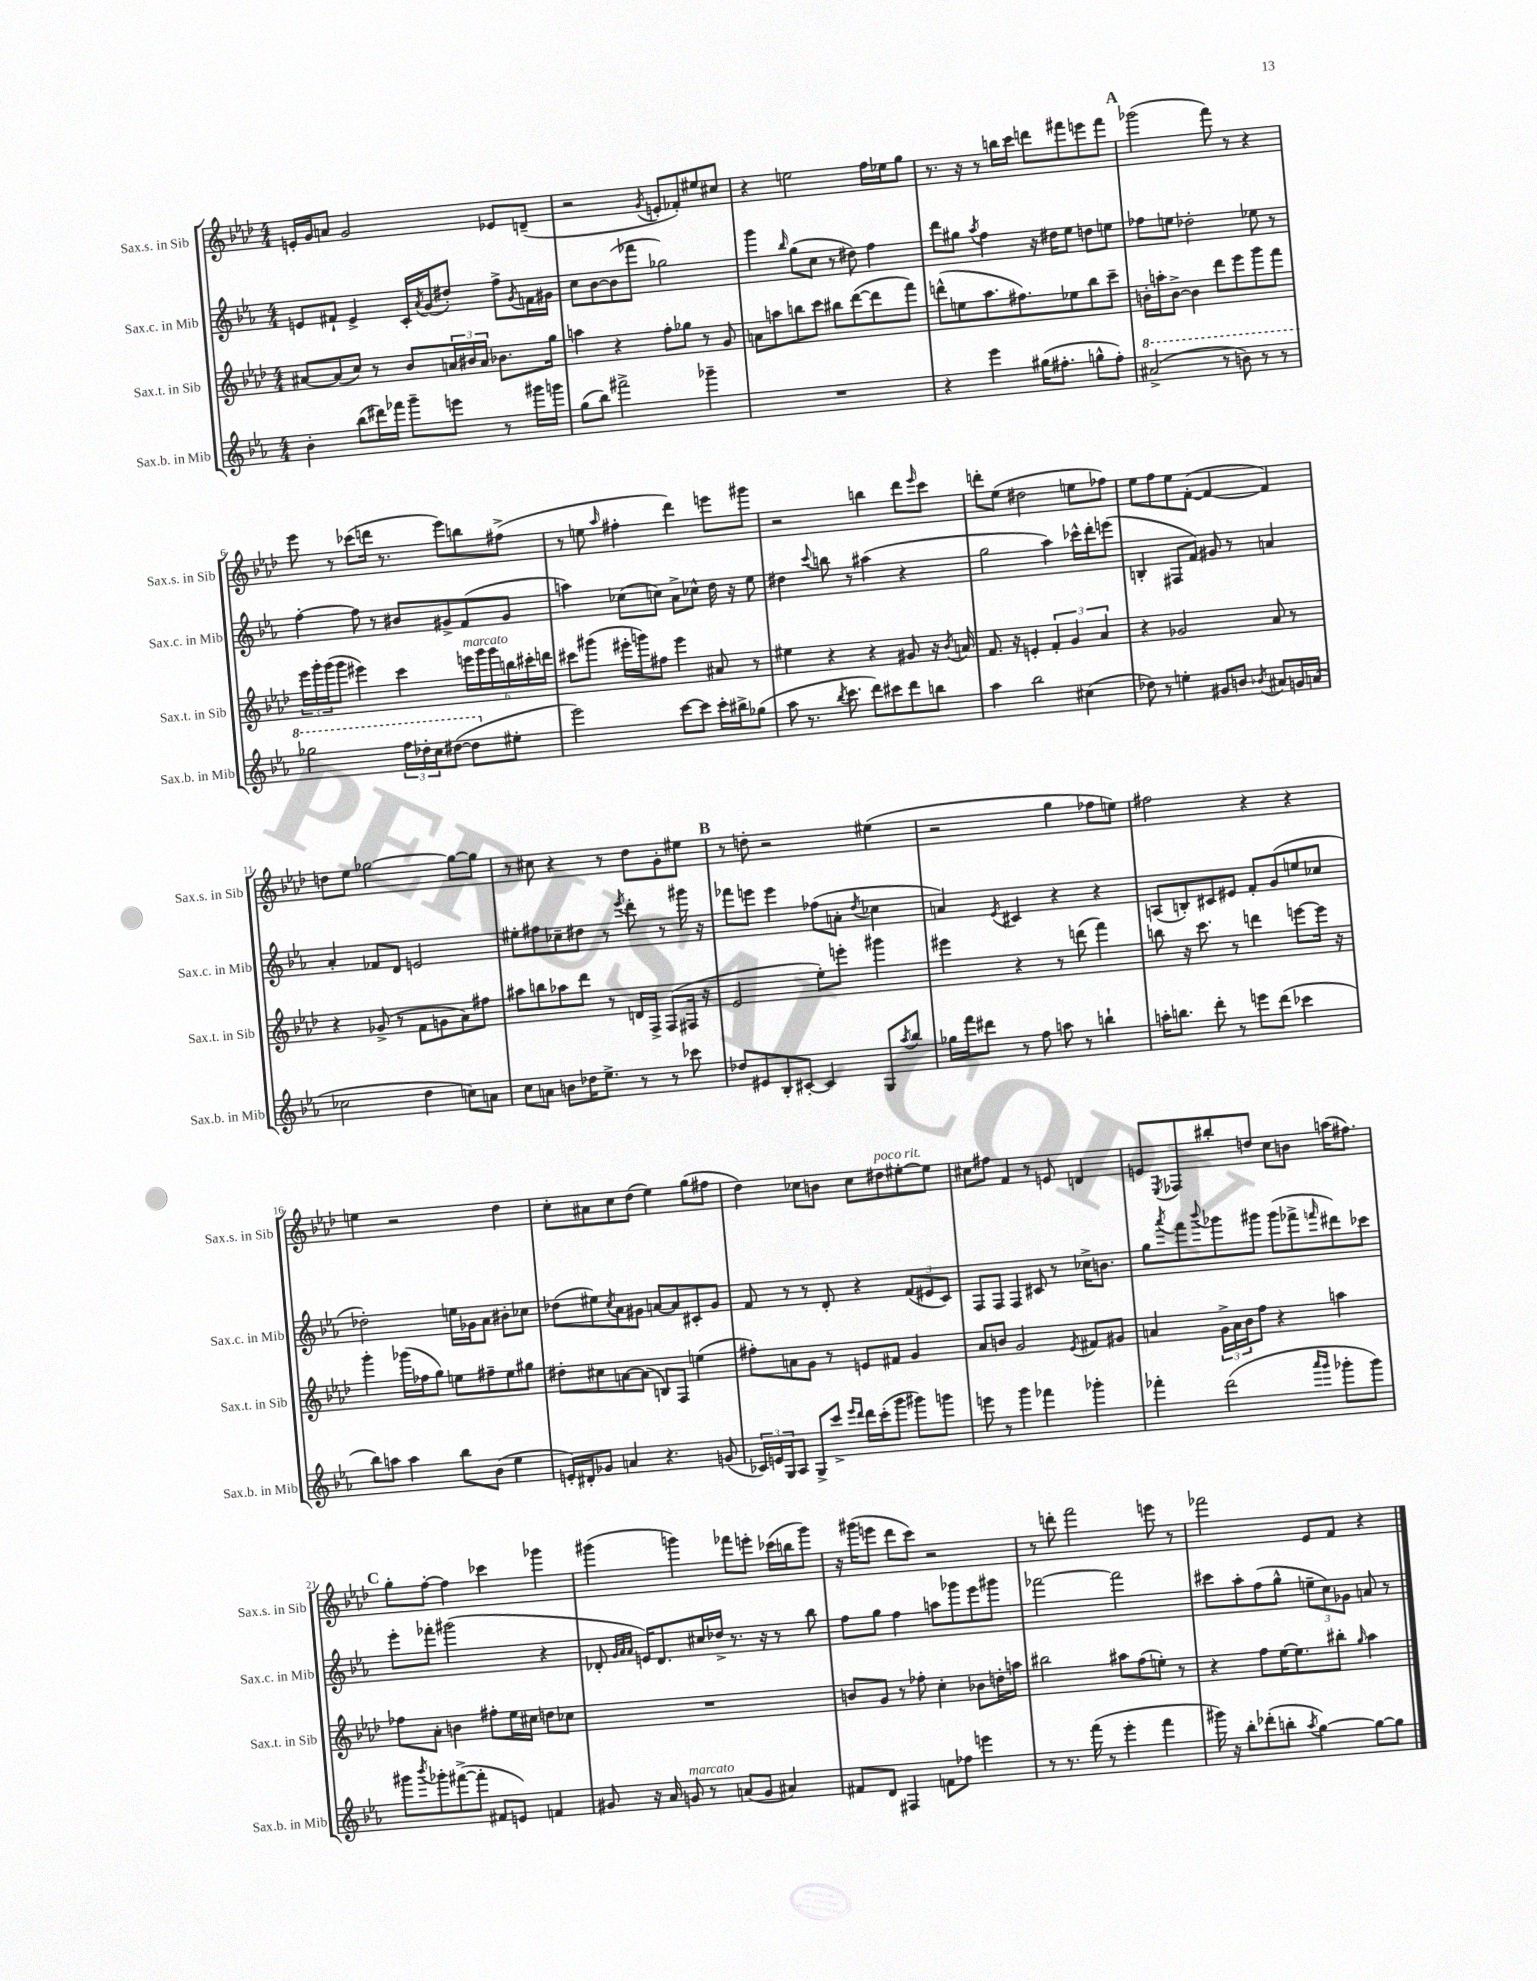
<<
\new StaffGroup <<
\new Staff = "s0" \with { instrumentName = "Sax.s. in Sib" shortInstrumentName = "Sax.s. in Sib" } {
    \clef treble \key aes \major \numericTimeSignature \time 4/4
    e'16-. g'16 a'8 g'2 ees'8 d'8--( |
    r2 \acciaccatura { g'8 } e'8-. fes'8-.) eis''8 cis''8 |
    r4 e''2 f''16 ees''16 g''8 |
    r8. r16 r8 b''16 c'''16 d'''8 fis'''8 e'''8 fis'''8 |
    \mark \markup { \bold "A" } ges'''2( f'''8) r8 r4 |
    ees'''8 r8 ces'''8( d'''16 r8. ees'''8) b''8 fis''8->( |
    r8 e''8 \grace { aes''16 } fis''4-. des'''4) e'''8 gis'''8 |
    r2 b''4 des'''8 \grace { ees'''16 } c'''8 |
    d'''8-. ees''8( dis''2 e''8 fes''8) |
    ees''8 f''8 ees''8 f'8~-.( f'4~ f'4) |
    d''8 ees''8 ges''2~ ges''8~ ges''8 |
    r8 cis''8 r4 r8 des''8 g'8-. eis''8 |
    \mark \markup { \bold "B" } r8 d''8-. r2 eis''4( |
    r2 g''4 fes''8 e''8) |
    fis''2 r4 r4 |
    e''4 r2 des''4 |
    c''8-. ais'8 c''8 des''8( ees''4) g''8( fis''8 |
    des''4) ces''8 b'8 ces''8 dis''8^\markup { \italic "poco rit." } eis''8~-. eis''8 |
    cis''8 fis''8 f'4 r8 e'8 d'4 |
    e'8 \acciaccatura { ees8 } fes8 bis''8-. d''8 c''8 b'8 a''16( fis''8.) |
    \mark \markup { \bold "C" } g''8-. f''8~-. f''4 ces'''4 ges'''4 |
    gis'''4( g'''4) fes'''8 e'''8-. ces'''16( b''16 g'''8) |
    r16 gis'''16( e'''8 des'''8 c'''8) r2 |
    r8 d'''8-. f'''2 e'''8 r8 |
    fes'''2 ees'8 f'8 r4 \bar "|." |
}
\new Staff = "s1" \with { instrumentName = "Sax.c. in Mib" shortInstrumentName = "Sax.c. in Mib" } {
    \clef treble \key ees \major \numericTimeSignature \time 4/4
    e'8 fis'8-! e'4-> c'16-. \acciaccatura { aes'8 } g'16( dis''8-.) f''8-> \acciaccatura { g'8 } f'16 gis'16 |
    c''8 bes'8~ bes'8( fes'''8 ges''2) |
    g'''4 \grace { bes''16 } g''8( c''8 r8 dis''8) f''4 |
    d'''8 gis''8 \acciaccatura { aes''8 } f''4 r16 dis''16 ees''8 d''8 e''8 |
    \mark \markup { \bold "A" } fes''8 e''8 des''2-. ees''8 r8 |
    f''4~-. f''8 r8 bis'8 gis'8-> f'8( gis'8 |
    a''4) ces''8( c''8) aes'8-> ces''8-^ d''16 r16 ees''8 |
    dis''4 \appoggiatura { c'''8 } b''8 r8 ais''4( r4 |
    g''2 aes''4) ces'''16-^ d'''16-. e'''8( |
    b4-. fis8 f'8) gis'8 r8 a'4 |
    aes'4-. fes'8 d'8 e'2 |
    eis''8-. fis''8 ces''8-- dis''8 r8 \acciaccatura { ees'''8 } d'''8-. r8 gis'''16 r16 |
    \mark \markup { \bold "B" } fes'''8 e'''8 e'''4 fes''8( a'8-. \acciaccatura { d''8 } ces''4 |
    a'4) \acciaccatura { ees'8 } cis'4 r4 r4 |
    a8( b8-.) cis'8 eis'8 f'8-. g'8( e''8 ces''8 |
    des''2-.) e''16 ges'16 aes'8 bis'8-. ces''8 |
    des''8( eis''8) \acciaccatura { c''8 } aes'8 gis'8 a'8~ a'8 cis'8-. gis'8 |
    f'8 r8 r8 d'8-. r4 \tuplet 3/2 { f'8( eis'8 c'8) } |
    f8 f8 f4 cis'8 r8 ces''16-> b'8. |
    g''8 \acciaccatura { aes'''8 } f'''8 \appoggiatura { bes'''8 } ges'''8 gis'''8 gis'''8( fes'''8-> \grace { f'''16 } dis'''8) ces'''8 |
    \mark \markup { \bold "C" } ees'''8-. fes'''8-. gis'''2( r4 |
    des'8-. \grace { g'32 aes'32 aes'32 } e'16) des'8. cis''16 des''16-> r8. r16 r8 bes''8 |
    f''8 g''8 f''4 a''8 ges'''8 ees'''8 gis'''8 |
    fes'''2~ fes'''2 |
    cis'''8 aes''8-. f''8( g''8-^ \tuplet 3/2 { e''8-- c''8) ges'8 } a'8 r8 \bar "|." |
}
\new Staff = "s2" \with { instrumentName = "Sax.t. in Sib" shortInstrumentName = "Sax.t. in Sib" } {
    \clef treble \key aes \major \numericTimeSignature \time 4/4
    ais'8~ ais'8( c''8) r8 bes'8 \tuplet 3/2 { a'16 bis'16 a'16 } bes'8. g''16 |
    a''4 r4 f''8-. ges''8 r8 g'8 |
    a'8 a''8 b''8 c'''8 bis''8 des'''8~( des'''8 f'''8) |
    d'''8-^( e''8 aes''8. fis''8.) ees''8 bes''8 c'''8-- |
    \mark \markup { \bold "A" } b'16-. a''16-. b'8~-> b'4 des'''8 ees'''8 g'''8 f'''8 |
    \tuplet 3/2 { ees'''16 g'''16-. g'''16( } g'''8 eis'''4) c'''4 \tuplet 6/4 { e'''16^\markup { \italic "marcato" } g'''16 g'''16 b''16 cis'''16-. d'''16 } |
    cis'''8 gis'''8( eis'''16-. g'''16) fis''8 eis'''4 ais'8 r8 |
    eis''4 r4 r4 gis'8 r16 \acciaccatura { bes'8 } a'16 |
    f'8. r16 e'4-. \tuplet 3/2 { f'4-. g'4 aes'4 } |
    r4 ges'2 aes'8 r8 |
    r4 ges'8->( r8 f'8 g'8 aes'8) fis''8 |
    ais''8 b''8 aes''8 des'''8 r8 d'16 f16-> f8( fis16 r16 |
    \mark \markup { \bold "B" } ees'2 ees''8-.) e'''8-. gis'''4 |
    eis'''4 r4 r8 d'''8( f'''4) |
    b''8 r16 c'''8. r8 d'''4 e'''8~ e'''16 r16 |
    g'''4-. ges'''16( fes''16 g''8) e''8 fis''8-- e''8 gis''8 |
    dis''8-. cis''8 a'8~ a'8( b8) f8 e''4( |
    fis''8-.) a'8 g'8 r8 e'8 fis'8 g'4 |
    aes'8 b'8 g'2 \acciaccatura { ees'8 } fis'8 gis'8 |
    a'4 \tuplet 3/2 { g'16-> a'16 bes'16 } f''8 r4 a''4 |
    \mark \markup { \bold "C" } fes''8 aes'8-. b'4 fis''8-. ees''16 cis''16 d''8 ces''8 |
    R1 |
    b'8 g'8 r8 fes''8-. c''4-. bes'8 d''16-. a''16 |
    bis''2 ais''8 f''8( e''8-.) r8 |
    r4 f''8 ees''16~ ees''8. bis''8-. \grace { g''16 } aes''4 \bar "|." |
}
\new Staff = "s3" \with { instrumentName = "Sax.b. in Mib" shortInstrumentName = "Sax.b. in Mib" } {
    \clef treble \key ees \major \numericTimeSignature \time 4/4
    bes'4-. bes''8( dis'''16) fes'''16 g'''8-- e'''8 r8 gis'''16 g'''16 |
    g''8( bes''8) fis'''2-> ges'''4-- |
    R1 |
    r4 ees'''4 gis''16( fis''8.-. g''8-^ fis''8-.) |
    \mark \markup { \bold "A" } \ottava #1 ais''2->( r8 b''8) r8 r8 |
    ges'''2 \tuplet 3/2 { f'''16 des'''16-. c'''16 } dis'''8~( dis'''8 \ottava #0 eis''8-. |
    ees'''2) c'''8~ c'''8 c'''16-. bis''16-> ges''8( |
    aes''8 r8. \acciaccatura { bes''8 } c'''8. d'''8) cis'''8 d'''8 b''8 |
    aes''4 bes''2 cis''4( |
    des''8) r8 e''4-. gis'8 b'8 \acciaccatura { bes'8 } ais'8 g'16 a'16( |
    ces''2 d''4 c''8) a'8 |
    c''8 a'8 b'8 des''16 ees''8.-> r8 r8 ces'''8 |
    \mark \markup { \bold "B" } des''8 eis'8 bes8-. cis'8~-. cis'4 g8 \acciaccatura { aes''8 } bes''8 |
    ges''16 f'''16 dis'''8 r8 f''8 a''8 r8 b''4-! |
    a''16-. b''8. d'''8-. r8 e'''8 d'''8( ces'''4 |
    bes''8) a''8 a''4 bes''8 bes'8( ees''4 |
    e'16-.) dis'16-. ges'8 a'4 r4. g'8( |
    \tuplet 3/2 { ces'16) e'16 g16 } aes8 g8-> c'''8-> \grace { ees'''16 d'''16 } d'''16 c'''16-.( g'''8 gis'''8) g'''8 |
    e'''8 r8 g'''4 fes'''4 ges'''4-. |
    fes'''4-. d'''2( \grace { aes'''16 g'''16 } ges'''8-. ges'''8) |
    \mark \markup { \bold "C" } gis'''8 \acciaccatura { bes'''8 } ges'''8-. fis'''8~->( fis'''8-. fis'8 e'8) f'4 |
    gis'8 r16 aes'16 g'8^\markup { \italic "marcato" } r8 a'8( g'8 ais'4) |
    fis'8 d'8 fis4 f'8 fes''8 e'''4 |
    r8 r8. f'''16( r8 ees'''4-. f'''4 |
    gis'''16) r16 bes''8-. des'''8-.( b''8-. \acciaccatura { aes''8 } g''4~) g''8~ g''8 \bar "|." |
}
>>
>>
